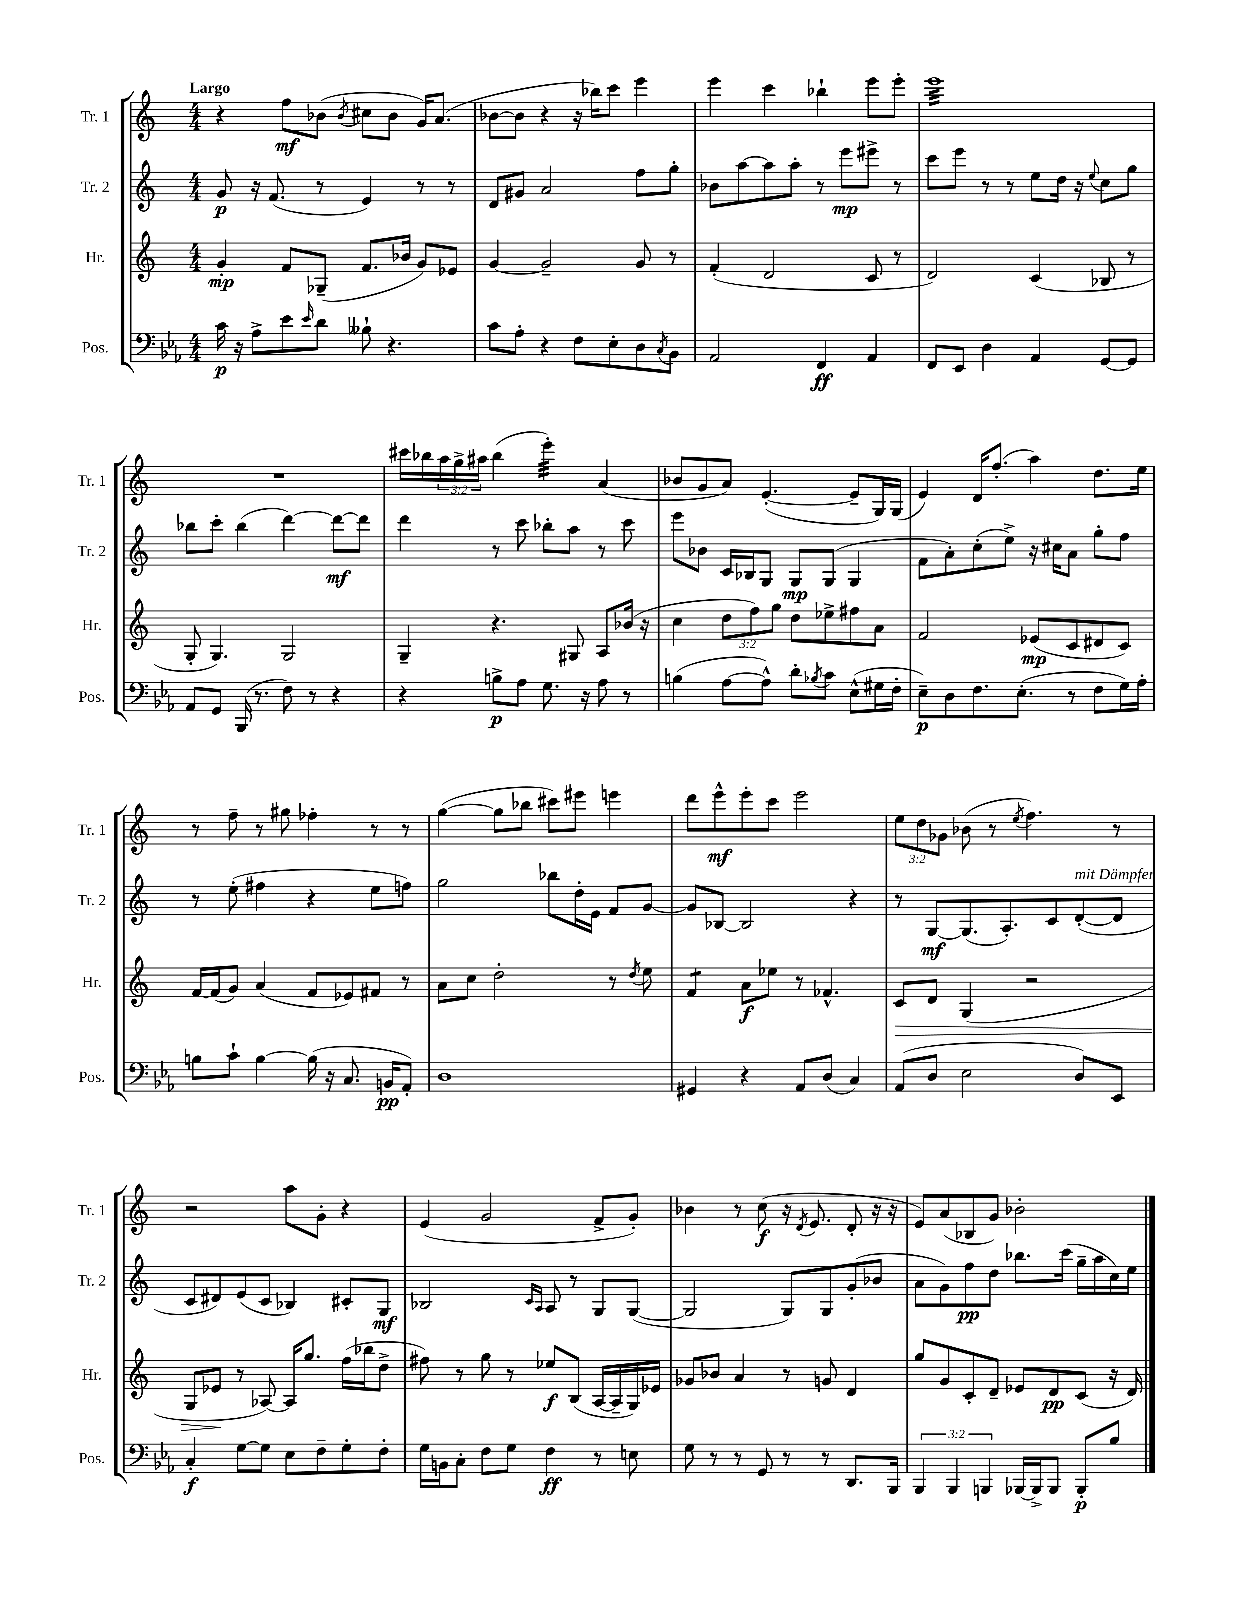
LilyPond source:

<<
\new StaffGroup <<
\new Staff = "s0" \with { instrumentName = "Tr. 1" shortInstrumentName = "Tr. 1" } {
    \clef treble \key c \major \numericTimeSignature \time 4/4 \override Staff.TupletNumber.text = #tuplet-number::calc-fraction-text \tempo "Largo"
    r4 f''8\mf bes'8( \acciaccatura { bes'8 } cis''8 bes'8 g'16) a'8.( |
    bes'8~ bes'8 r4 r16 bes''16) c'''8 e'''4 |
    e'''4 c'''4 bes''4-! e'''8 e'''8-. |
    e'''1:32 |
    R1 |
    cis'''16 bes''16 \tuplet 3/2 { a''16 g''16-> ais''16 } bes''4( e'''4:32-.) a'4( |
    bes'8 g'8 a'8) e'4.~-.( e'8-- g16) g16( |
    e'4) d'16 f''8.-.( a''4) d''8. e''16 |
    r8 f''8-- r8 gis''8 fes''4-. r8 r8 |
    g''4~( g''8 bes''8 cis'''8) eis'''8 e'''4 |
    d'''8 e'''8-^\mf e'''8-. c'''8 e'''2 |
    \tuplet 3/2 { e''8 d''8 ges'8 } bes'8( r8 \acciaccatura { e''8 } f''4.) r8 |
    r2 a''8 g'8-. r4 |
    e'4( g'2 f'8-> g'8-.) |
    bes'4 r8 c''8\f( r16 \acciaccatura { d'8 } e'8. d'8-. r16 r16 |
    e'8) a'8( bes8 g'8) bes'2-. \bar "|." |
}
\new Staff = "s1" \with { instrumentName = "Tr. 2" shortInstrumentName = "Tr. 2" } {
    \clef treble \key c \major \numericTimeSignature \time 4/4
    g'8\p r16 f'8.( r8 e'4) r8 r8 |
    d'8 gis'8 a'2 f''8 g''8-. |
    bes'8 a''8~ a''8 a''8-. r8 e'''8\mp eis'''8-> r8 |
    c'''8 e'''8 r8 r8 e''8 d''16 r16 \appoggiatura { e''8 } c''8 g''8 |
    bes''8 c'''8-. bes''4( d'''4~) d'''8~\mf d'''8 |
    d'''4 r8 c'''8 bes''8-. a''8 r8 c'''8 |
    e'''8 bes'8 c'16 bes16 g8 g8\mp g8( g4 |
    f'8 a'8-.) c''8-.( e''8->) r16 cis''16 a'8 g''8-. f''8 |
    r8 e''8-.( fis''4 r4 e''8 f''8) |
    g''2 bes''8 d''16-. e'16 f'8 g'8~ |
    g'8 bes8~ bes2 r4 |
    r8 g8~\mf g8.( a8.-.) c'8 d'8~-.^\markup { \italic "mit Dämpfer" }( d'8 |
    c'8 dis'8) e'8( c'8 bes4) cis'8-. g8\mf |
    bes2 \grace { c'16 a16 } a8 r8 g8 g8~( |
    g2 g8) g8 g'8-.( bes'8 |
    a'8 g'8) f''8\pp d''8 bes''8. c'''16( g''16-- a''16 c''16) e''16 \bar "|." |
}
\new Staff = "s2" \with { instrumentName = "Hr." shortInstrumentName = "Hr." } {
    \clef treble \key c \major \numericTimeSignature \time 4/4 \override Staff.TupletNumber.text = #tuplet-number::calc-fraction-text
    g'4-.\mp f'8 ges8--( f'8. bes'16 g'8) ees'8 |
    g'4~ g'2-- g'8 r8 |
    f'4-.( d'2 c'8 r8 |
    d'2) c'4( bes8 r8 |
    g8-. g4.) g2 |
    g4-- r4. gis8 a8 bes'16( r16 |
    c''4 \tuplet 3/2 { d''8 f''8) g''8 } d''8 ees''8-> fis''8 a'8 |
    f'2 ees'8\mp( c'8 dis'8 c'8) |
    f'16~ f'16( g'8) a'4( f'8 ees'8) fis'8 r8 |
    a'8 c''8 d''2-. r8 \acciaccatura { d''8 } e''8 |
    f'4:8 a'8\f ees''8 r8 fes'4.-^ |
    c'8\> d'8 g4( r2 |
    g8 ees'8\! r8 aes8~) aes16 g''8. f''16( bes''16 d''8-> |
    fis''8) r8 g''8 r8 ees''8\f b8( a16~ a16-- g16) ees'16 |
    ges'8 bes'8 a'4 r8 g'8 d'4 |
    g''8 g'8 c'8-. d'8-- ees'8 d'8\pp c'8( r16 d'16) \bar "|." |
}
\new Staff = "s3" \with { instrumentName = "Pos." shortInstrumentName = "Pos." } {
    \clef bass \key ees \major \numericTimeSignature \time 4/4 \override Staff.TupletNumber.text = #tuplet-number::calc-fraction-text
    c'16\p r16 aes8-> ees'8 \grace { ees'16 } d'8 beses8-! r4. |
    c'8 aes8-. r4 f8 ees8-. d8 \acciaccatura { c8 } bes,8 |
    aes,2 f,4\ff aes,4 |
    f,8 ees,8 d4 aes,4 g,8~ g,8 |
    aes,8 g,8 bes,,16( r8. f8) r8 r4 |
    r4 b8->\p aes8 g8. r16 aes8 r8 |
    b4( aes8~ aes8-^) d'8-. \acciaccatura { bes8 } c'8 ees8-^( gis16 f16-. |
    ees8--\p) d8 f8. ees8.-.( r8 f8 g16) aes16-. |
    b8 c'8-! b4~ b16( r16 c8. b,16\pp aes,8-.) |
    d1 |
    gis,4 r4 aes,8 d8( c4) |
    aes,8( d8 ees2 d8) ees,8 |
    c4-.\f g8~ g8 ees8 f8-- g8-. f8-. |
    g16 b,16 c8-. f8 g8 f4\ff r8 e8 |
    g8 r8 r8 g,8 r8 r8 d,8. bes,,16 |
    \tuplet 3/2 { bes,,4 bes,,4 b,,4 } bes,,16~ bes,,16-> bes,,8 bes,,8-.\p bes8 \bar "|." |
}
>>
>>
\layout { \context { \Score \remove "Bar_number_engraver" } }
